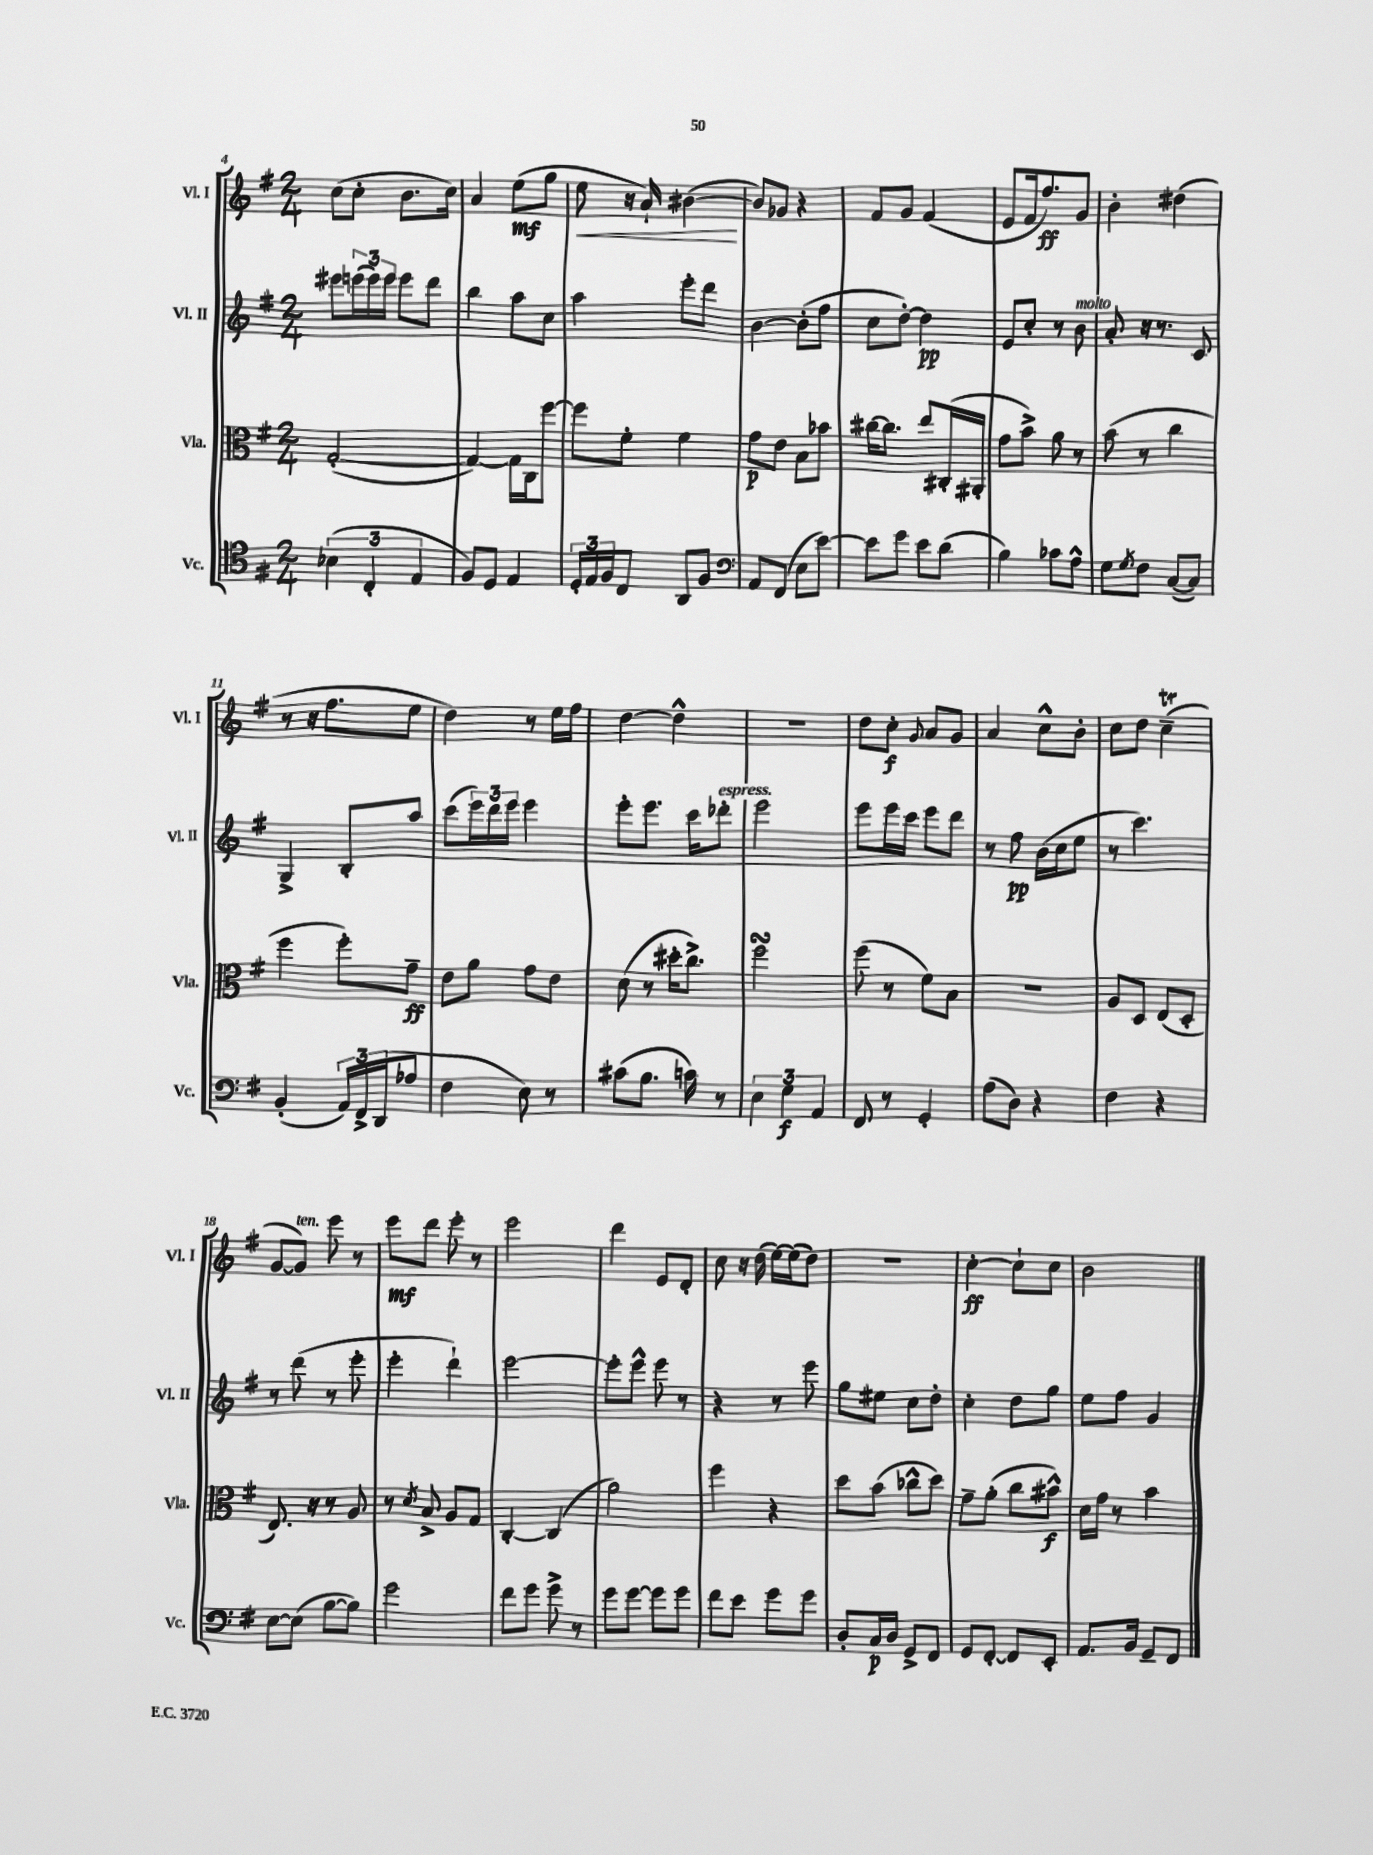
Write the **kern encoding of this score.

**kern	**dynam	**kern	**dynam	**kern	**dynam	**kern	**dynam
*part4	*part4	*part3	*part3	*part2	*part2	*part1	*part1
*staff4	*staff4	*staff3	*staff3	*staff2	*staff2	*staff1	*staff1
*I"Vc.	*	*I"Vla.	*	*I"Vl. II	*	*I"Vl. I	*
*I'Vc.	*	*I'Vla.	*	*I'Vl. II	*	*I'Vl. I	*
*clefC4	*	*clefC3	*	*clefG2	*	*clefG2	*
*k[f#]	*	*k[f#]	*	*k[f#]	*	*k[f#]	*
*M2/4	*	*M2/4	*	*M2/4	*	*M2/4	*
=4	=4	=4	=4	=4	=4	=4	=4
(6B-X\	.	([2G'/	.	8eee#X\L	.	(8cc\L	.
.	.	.	.	(24eeen\L	.	8cc'\J	.
6C'/	.	.	.	24eee\)	.	.	.
.	.	.	.	24eee\JJ	.	.	.
.	.	.	.	8eee\L	.	8.b\L	.
6E/	.	.	.	.	.	.	.
.	.	.	.	8ddd\J	.	.	.
.	.	.	.	.	.	16cc\Jk)	.
=5	=5	=5	=5	=5	=5	=5	=5
8F#/L)	.	4G/_)	.	4bb\	.	4a/	.
8D/J	.	.	.	.	.	.	.
4E/	.	16G\LL]	.	8aa\L	.	(8ee\L	mf
.	.	16C\J	.	.	.	.	.
.	.	[8ff#\J	.	8cc\J	.	8gg\J	.
=6	=6	=6	=6	=6	=6	=6	=6
!	!	!	!	!	!	!	!LO:HP:b
24D'/LL	.	8ff#\L]	.	4aa\	.	8ee\	<
24E/	.	.	.	.	.	.	.
24F#/J	.	.	.	.	.	.	.
8C/J	.	8f#'\J	.	.	.	16r	.
.	.	.	.	.	.	16a`/)	.
8AA/L	.	4f#\	.	8eee'\L	.	([4b#X\	.
8F#/J	.	.	.	8ddd\J	.	.	.
.	.	.	.	.	.	.	[
=7	=7	=7	=7	=7	=7	=7	=7
*clefF4	*	*	*	*	*	*	*
8AA/L	.	8g\L	p	[4b\	.	8b#/L])	.
(8FF#/J	.	8e\J	.	.	.	8g-X/J	.
8E\L	.	8B\L	.	(8b'\L]	.	4r	.
[8e\J)	.	8b-X\J	.	8ff#\J	.	.	.
=8	=8	=8	=8	=8	=8	=8	=8
8e\L]	.	[16cc#X\KL	.	8cc\L	.	8f#/L	.
.	.	8.cc#\J]	.	.	.	.	.
8g\J	.	.	.	[8dd'\J)	.	8g/J	.
8e\L	.	8ee/L	.	4dd\]	pp	(4f#/	.
(8d\J	.	(16C#X'/L	.	.	.	.	.
.	.	16AA#X'/JJ	.	.	.	.	.
=9	=9	=9	=9	=9	=9	=9	=9
4B\)	.	8g\L	.	8e/L	.	8e/L	.
.	.	8b^\J)	.	8cc'/J	.	16f#/k	.
.	.	.	.	.	.	8.ff#/)	ff
8c-X\L	.	8a\	.	8r	.	.	.
!	!	!	!	!LO:TX:a:i:t=molto	!	!	!
8A^^\J	.	8r	.	8b\	.	8g/J	.
=10	=10	=10	=10	=10	=10	=10	=10
8G\L	.	(8b\	.	8a'/	.	4b'\	.
8qG/	.	.	.	.	.	.	.
8F#\J	.	8r	.	16r	.	.	.
.	.	.	.	8.r	.	.	.
([8C/L	.	4cc\	.	.	.	(4dd#X\	.
8C/J])	.	.	.	8c/	.	.	.
!!LO:LB:g=z
=11	=11	=11	=11	=11	=11	=11	=11
(4BB'/	.	4ff#\	.	4G^/	.	8r	.
.	.	.	.	.	.	16r	.
.	.	.	.	.	.	8.ff#\L	.
24AA/LL)	.	8ff#'\L)	.	8B'/L	.	.	.
24FF#^/	.	.	.	.	.	.	.
(24DD/J	.	.	.	.	.	.	.
8A-X/J	.	8g~\J	ff	8aa/J	.	8ee\J	.
=12	=12	=12	=12	=12	=12	=12	=12
4F#\	.	8e\L	.	(8ccc\L	.	4dd\)	.
.	.	8a\J	.	24eee\L)	.	.	.
.	.	.	.	24ddd\	.	.	.
.	.	.	.	24eee\JJ	.	.	.
8E\)	.	8g\L	.	4eee\	.	8r	.
8r	.	8e\J	.	.	.	16ee\LL	.
.	.	.	.	.	.	16ff#\JJ	.
=13	=13	=13	=13	=13	=13	=13	=13
(8c#X\L	.	(8d\	.	8eee'\L	.	[4dd\	.
8.B\J	.	8r	.	8.eee\J	.	.	.
.	.	16dd#X'\KL	.	.	.	4dd^^\]	.
16cn\)	.	8.cc^\J)	.	16ccc\KL	.	.	.
!	!	!	!	!LO:TX:a:i:t=espress.	!	!	!
8r	.	.	.	8ddd-X'\J	.	.	.
=14	=14	=14	=14	=14	=14	=14	=14
6E\	.	2ff#sSsS\	.	2eee\	.	2r	.
6G\	f	.	.	.	.	.	.
6AA/	.	.	.	.	.	.	.
=15	=15	=15	=15	=15	=15	=15	=15
8FF#/	.	(8ff#\	.	8eee\L	.	8dd\L	.
8r	.	8r	.	16eee\L	.	8cc'\J	f
.	.	.	.	16ccc\JJ	.	.	.
.	.	.	.	.	.	8qqg/	.
4GG'/	.	8f#\L)	.	8eee\L	.	8a/L	.
.	.	8B\J	.	8ddd\J	.	8g/J	.
=16	=16	=16	=16	=16	=16	=16	=16
(8A\L	.	2r	.	8r	.	4a/	.
8D\J)	.	.	.	8ff#\	pp	.	.
4r	.	.	.	(16b\LL	.	8cc^^\L	.
.	.	.	.	16cc\J	.	.	.
.	.	.	.	8ee\J	.	8b'\J	.
=17	=17	=17	=17	=17	=17	=17	=17
4F#\	.	8A/L	.	8r	.	8cc\L	.
.	.	8D/J	.	4.ccc\)	.	8dd\J	.
4r	.	(8E/L	.	.	.	(4ccT~\	.
.	.	8D'/J	.	.	.	.	.
!!LO:LB:g=z
=18	=18	=18	=18	=18	=18	=18	=18
[8E\L	.	8.E/)	.	8r	.	[8g/L	.
!	!	!	!	!	!	!LO:TX:a:i:t=ten.	!
(8E\J]	.	.	.	(8ddd\	.	8g/J])	.
.	.	16r	.	.	.	.	.
[8B\L	.	8r	.	8r	.	8eee\	.
8B\J])	.	8A/	.	8eee'\	.	8r	.
=19	=19	=19	=19	=19	=19	=19	=19
2g\	.	8r	.	4eee'\	.	8eee\L	mf
.	.	8qd/	.	.	.	.	.
.	.	8B^/	.	.	.	8ddd\J	.
.	.	8A/L	.	4ddd`\)	.	8eee'\	.
.	.	8G/J	.	.	.	8r	.
=20	=20	=20	=20	=20	=20	=20	=20
8f#\L	.	[4C'/	.	[2eee\	.	2eee\	.
8g\J	.	.	.	.	.	.	.
8g^\	.	(4C/]	.	.	.	.	.
8r	.	.	.	.	.	.	.
=21	=21	=21	=21	=21	=21	=21	=21
8g\L	.	2a\)	.	8eee'\L]	.	4ddd\	.
[8g\J	.	.	.	8eee^^\J	.	.	.
8g\L]	.	.	.	8eee\	.	8e/L	.
8g\J	.	.	.	8r	.	8d'/J	.
=22	=22	=22	=22	=22	=22	=22	=22
8f#\L	.	4ff#\	.	4r	.	8cc\	.
8e\J	.	.	.	.	.	16r	.
.	.	.	.	.	.	(16dd\	.
8g\L	.	4r	.	8r	.	[16ee\LL)	.
.	.	.	.	.	.	(16ee\J]	.
8g\J	.	.	.	8eee\	.	8dd\J)	.
=23	=23	=23	=23	=23	=23	=23	=23
8D'/L	.	8dd\L	.	8gg\L	.	2r	.
16C/L	p	(8b\J	.	8ee#X\J	.	.	.
16D/JJ	.	.	.	.	.	.	.
8GG^/L	.	8cc-X^^\L	.	8cc\L	.	.	.
8FF#/J	.	8dd\J)	.	8dd'\J	.	.	.
=24	=24	=24	=24	=24	=24	=24	=24
8GG/L	.	8g~\L	.	4cc'\	.	[4cc'\	ff
[8FF#'/J	.	(8a'\J	.	.	.	.	.
8FF#/L]	.	8cc\L	.	8dd\L	.	8cc`\L]	.
8EE'/J	.	8b#X^^\J)	f	8gg\J	.	8cc\J	.
=25	=25	=25	=25	=25	=25	=25	=25
8.AA/L	.	16d\LL	.	8ee\L	.	2b\	.
.	.	16g\JJ	.	.	.	.	.
.	.	8r	.	8ff#\J	.	.	.
16BB/Jk	.	.	.	.	.	.	.
8GG~/L	.	4b\	.	4g/	.	.	.
8FF#/J	.	.	.	.	.	.	.
==	==	==	==	==	==	==	==
*-	*-	*-	*-	*-	*-	*-	*-
